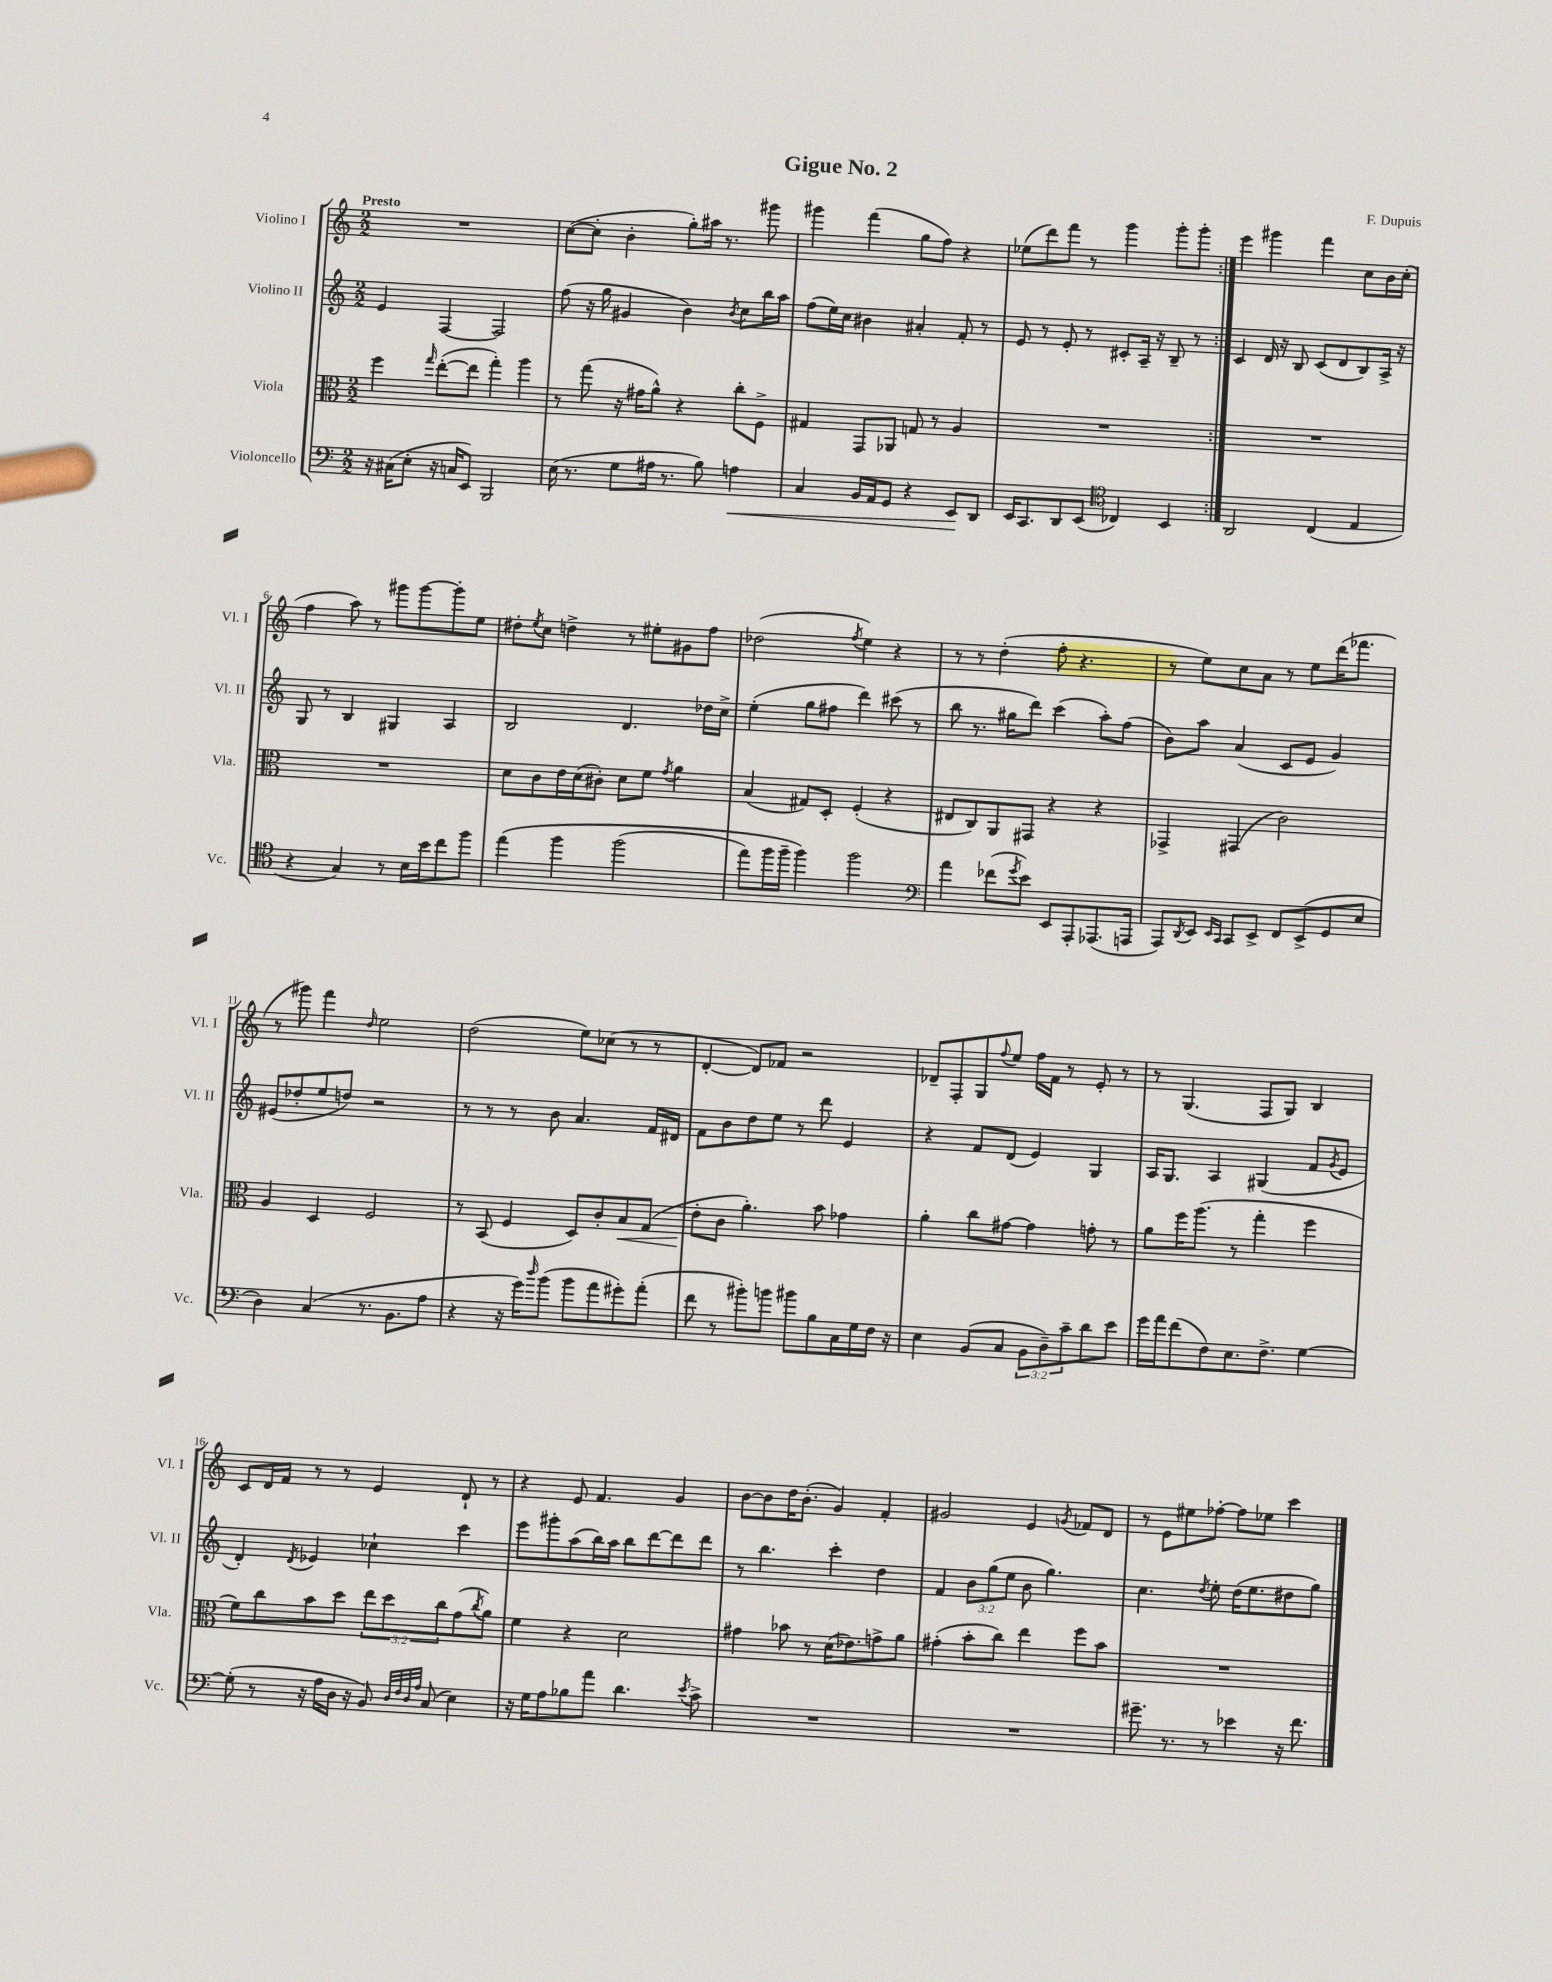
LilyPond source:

\header { title = "Gigue No. 2" composer = "F. Dupuis" }
<<
\new StaffGroup <<
\new Staff = "s0" \with { instrumentName = "Violino I" shortInstrumentName = "Vl. I" } {
    \clef treble \key c \major \numericTimeSignature \time 2/2 \tempo "Presto"
    \repeat volta 2 { R1 |
    c''8~( c''8-. b'4-. g''8-.) ais''16 r8. gis'''8 |
    gis'''4 f'''4( g''8 f''8) r4 |
    ees''8( d'''8) f'''8 r8 g'''4 g'''8-. g'''8-. | }
    e'''4 gis'''4 f'''4 c''8 b'16 c''16-.( |
    f''4 a''8) r8 gis'''8 gis'''8~ gis'''8-. e''8 |
    dis''8-. \acciaccatura { e''8 } c''8 d''4-> r8 eis''8-. gis'8 f''8 |
    des''2( \acciaccatura { f''8 } e''4) r4 |
    r8 r8 d''4-.( f''8-. r4. |
    r8 e''8) c''8 a'8 r8 e''8 d'''16( fes'''8. |
    r8 gis'''8) f'''4 \grace { d''16 } e''2 |
    d''2( e''8) ces''8( r8 r8 |
    d'4~-. d'8) fes'8 r2 |
    des'8-- f8-. g8 \appoggiatura { f''8 } e''8 f''16 f'16 r8 e'8-. r8 |
    r8 g4.( f8 g8) b4 |
    c'8 d'16 f'16 r8 r8 e'4 d'8-! r8 |
    r4 e'8 f'4. g'4 |
    b'8~ b'8 d''16 b'8.-.( g'4) f'4-. |
    gis'2 e'4 \acciaccatura { g'8 } fes'8 d'8 |
    r8 e'8 eis''8 fes''8~-. fes''8 ees''8 c'''4 \bar "|." |
}
\new Staff = "s1" \with { instrumentName = "Violino II" shortInstrumentName = "Vl. II" } {
    \clef treble \key c \major \numericTimeSignature \time 2/2 \override Staff.TupletNumber.text = #tuplet-number::calc-fraction-text
    \repeat volta 2 { e'4 f4~ f2 |
    f''8( r16 g''16 gis'4 b'4) \acciaccatura { b'8 } c''8 b''16 a''16 |
    f''8( e''16) c''16 bis'4 ais'4-. f'8-. r8 |
    e'8 r8 e'8-. r8 cis'8-. a16-- r16 b8-- r8 | }
    c'4 d'16 r16 b8 c'8( d'8 b8) a16-> r16 |
    g8 r8 b4 gis4 a4 |
    b2 d'4. des''16 c''16-> |
    e''4-.( g''8 fis''8 d'''4) cis'''8( r8 |
    b''8 r8. gis''16 d'''8) c'''4( a''8-.) f''8( |
    b'8) a''8 a'4( c'8 e'8 g'4) |
    eis'8( des''8-. e''8 d''8) r2 |
    r8 r8 r8 b'8 a'4. f'16 dis'16 |
    f'8 b'8 d''8 e''8 r8 d'''8 e'4 |
    r4 f'8 d'8( e'4) g4 |
    a16 g8. a4 gis4( f'8 \acciaccatura { g'8 } e'8 |
    d'4-.) \acciaccatura { d'8 } ees'4 ces''4-! c'''4 |
    e'''8 gis'''8-. a''8( b''16) a''16 b''8 d'''8~ d'''8 d'''8 |
    r8 b''4. c'''4-. d''4 |
    f'4 \tuplet 3/2 { b'8 g''8( e''8 } b'8 g''4.) |
    c''4. \acciaccatura { d''8 } e''8-. d''16( e''8. dis''8 g''8) \bar "|." |
}
\new Staff = "s2" \with { instrumentName = "Viola" shortInstrumentName = "Vla." } {
    \clef alto \key c \major \numericTimeSignature \time 2/2 \override Staff.TupletNumber.text = #tuplet-number::calc-fraction-text
    \repeat volta 2 { f''4 \grace { g''16 } e''8~-.( e''8 g''4-.) a''4 |
    r8 g''8( r16 gis'16 a'8-^) r4 c''8-. f8-> |
    gis4 g,8 aes,8 g8 r8 a4 |
    R1 | }
    R1 |
    R1 |
    d'8 c'8 e'16 d'16( cis'8-.) d'8 f'8 \acciaccatura { g'8 } a'4 |
    b4( gis8) d8-. f4-.( r4 |
    eis8 c8) a,8 gis,8 r4 r4 |
    ges,4-> gis,4( c'2) |
    a4 d4 f2 |
    r8 b,8( f4 d8) c'8-. b8\< g8( |
    e'8-.\! c'8 a'4.-.) b'8 ges'4 |
    a'4-. c''8 gis'8~ gis'4 g'8-. r8 |
    a'8 f''16 a''8.( r8 g''4-. f''4 |
    f'8) c''8 b'8 d''8 \tuplet 3/2 { e''8 d''8 c''8 } g'8( \acciaccatura { c''8 } a'8) |
    f'4 r4 d'2 |
    gis'4 bes'8 r8 d'16( ees'8.) g'8-> a'8 |
    gis'4-.( b'8-. c''8) e''4 f''8 b'8 |
    R1 \bar "|." |
}
\new Staff = "s3" \with { instrumentName = "Violoncello" shortInstrumentName = "Vc." } {
    \clef bass \key c \major \numericTimeSignature \time 2/2 \override Staff.TupletNumber.text = #tuplet-number::calc-fraction-text
    \repeat volta 2 { r16 cis16( e8-. r16 c16 e,8) b,,2 |
    e16( r8. g8 ais16 r8. b8) a4\< |
    c4 b,16 a,16 g,8 r4 e,8\! d,8 |
    e,16 c,8. d,8 e,8( \clef tenor ces4) b,4 | }
    a,2 c4( e4 |
    r4 g4) r8 b16 b'16 c''8 f''8 |
    e''4\( f''4 f''2( |
    e''8) f''16 f''16-- f''4\) f''2 |
    \clef bass a'4 fes'8( \acciaccatura { g'8 } e'8) e,8 a,,8-. aes,,8.( a,,16 |
    a,,8) \acciaccatura { d,8 } e,8 \grace { e,16 c,16 } c,8 e,8-> f,8 e,8->( g,8 e8 |
    d4) c4( r8. b,8. a8 |
    r4 r16 g'16) \grace { d''16 } b'8( b'8 a'8 gis'8-.) a'8-.( |
    f'8 r8 bis'8-.) b'8 bis'8 b8 c16 g16 f16 r16 |
    e4 b,8( c8 \tuplet 3/2 { b,8 d8--) c'8-- } d'8 e'8 |
    g'16 a'16 f'8( f8) e8. f8.-> g4~ |
    g8-.( r8 r16 a16 d16 r16 b,8) \grace { d32 f32 d32 a32 } c8( e4) |
    r16 g16 a8 bes8 a'8 d'4. \acciaccatura { e'8 } c'8-> |
    R1 |
    R1 |
    gis'8.-- r8. r8 ees'4 r16 f'8. \bar "|." |
}
>>
>>
